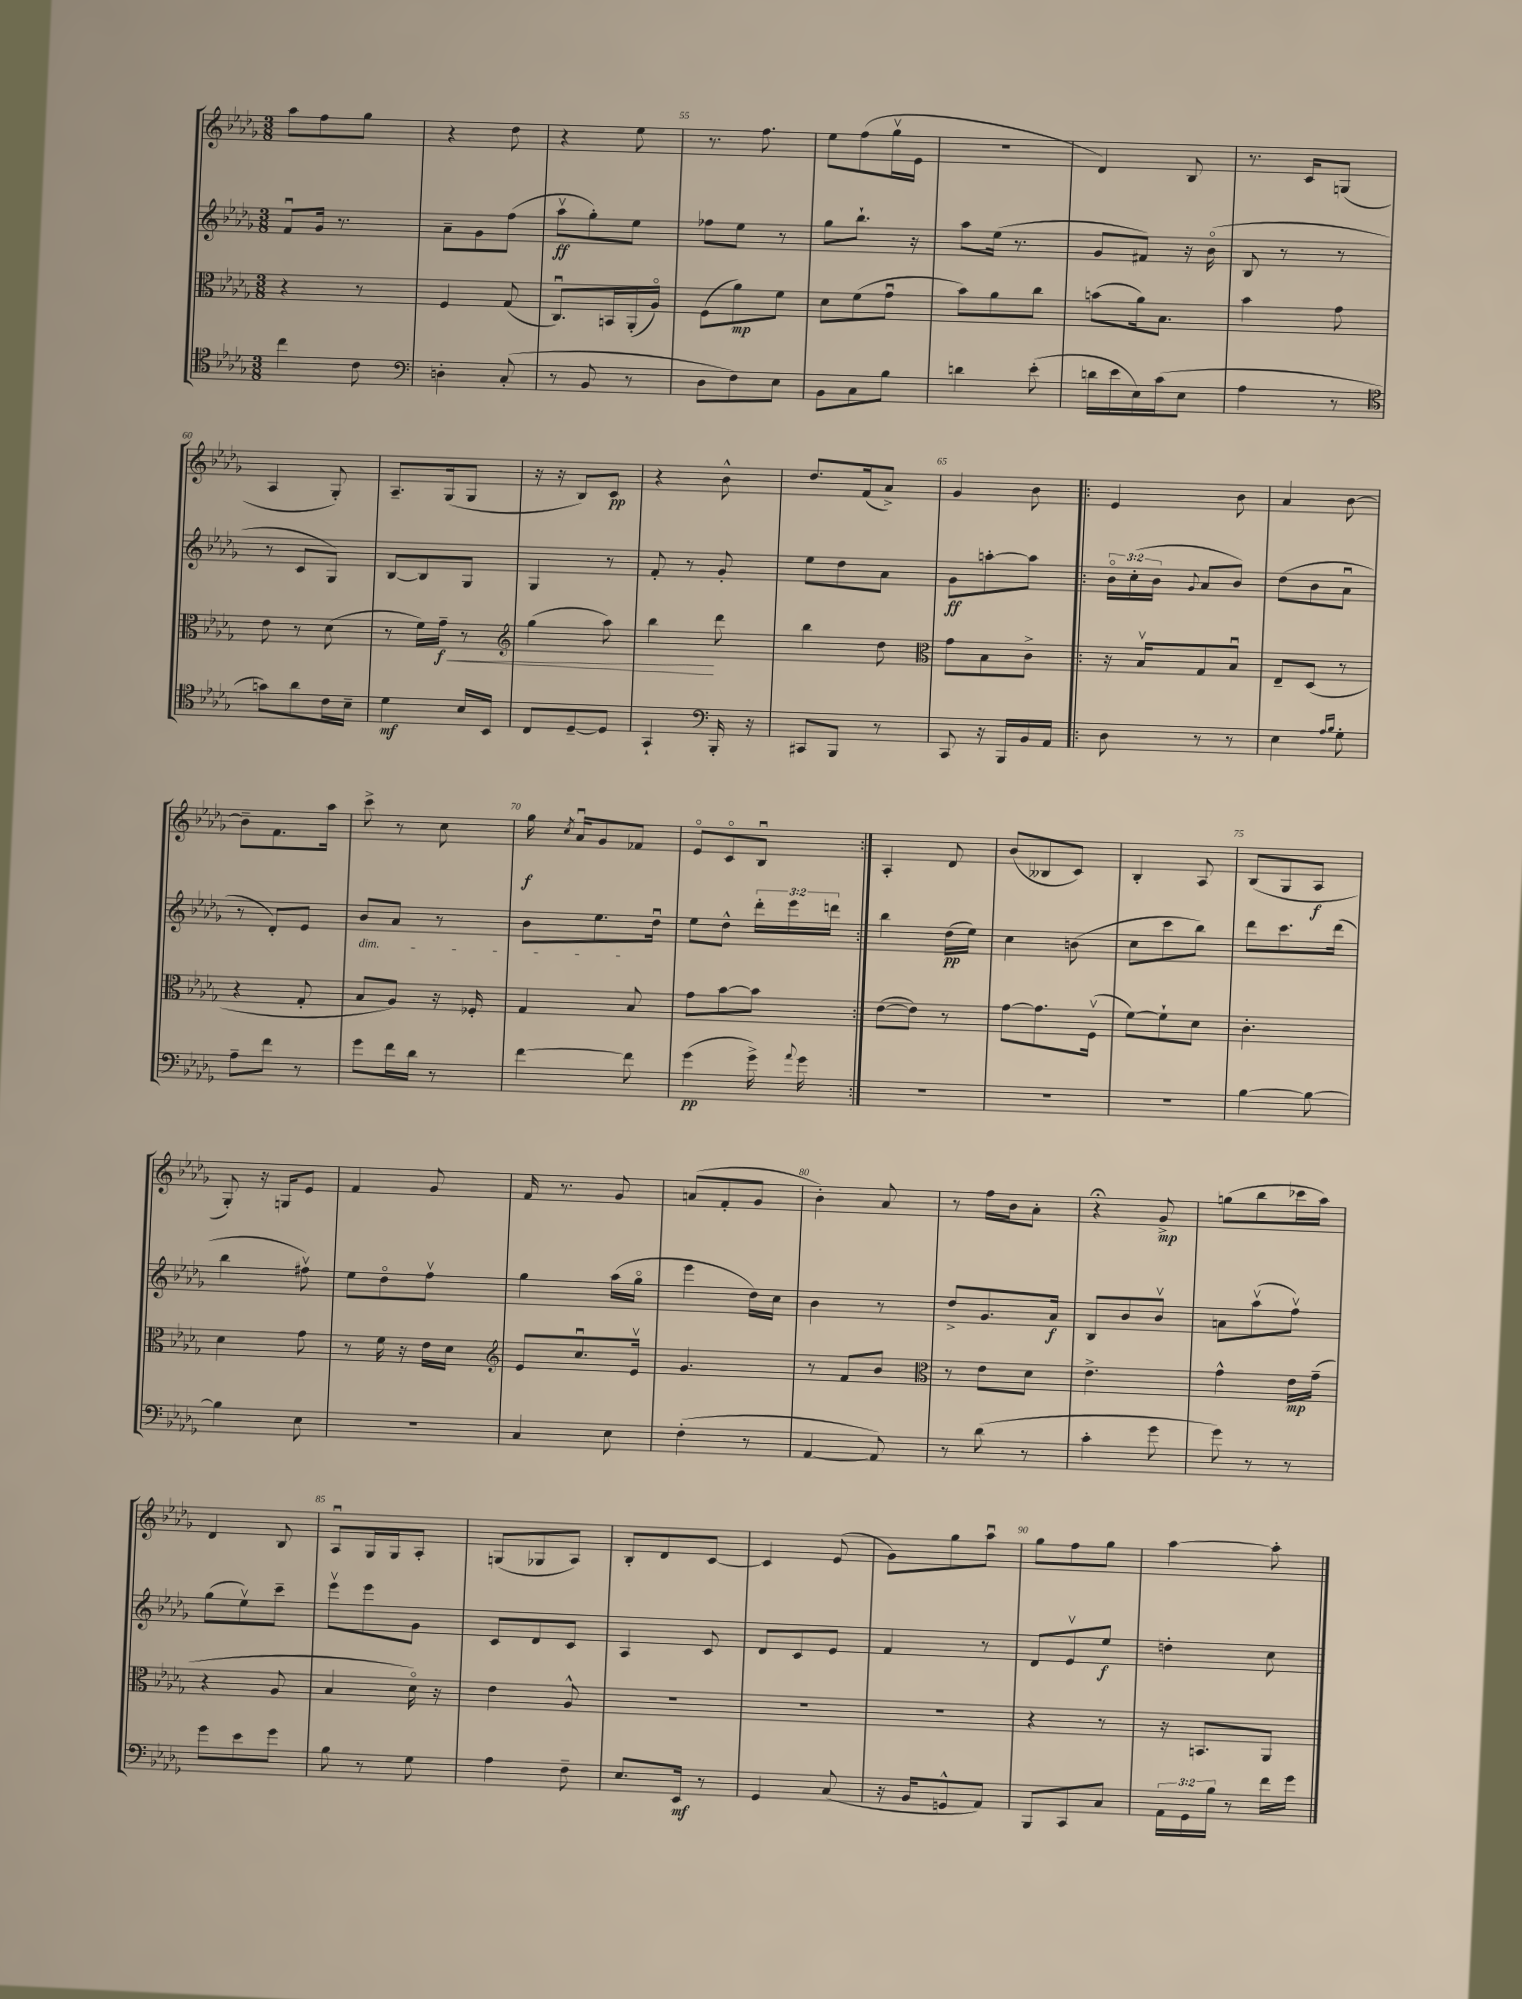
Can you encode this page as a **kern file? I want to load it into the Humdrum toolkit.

**kern	**kern	**kern	**kern
*staff4	*staff3	*staff2	*staff1
*clefC4	*clefC3	*clefG2	*clefG2
*k[b-e-a-d-g-]	*k[b-e-a-d-g-]	*k[b-e-a-d-g-]	*k[b-e-a-d-g-]
*M3/8	*M3/8	*M3/8	*M3/8
4cc\	4r	8fu/L	8aa-\L
.	.	16g-/Jk	8ff\
.	.	8.r	.
8c\	8r	.	8gg-\J
=	=	=	=
*clefF4	*	*	*
4D'\	4F/	8a-~\L	4r
.	.	8g-\	.
(8C'/	(8G-/	(8ff\J	8dd-\
=	=	=	=
8r	8.Cu/L)	8aa-v\L	4r
8BB-/	.	8gg-'\)	.
.	16BB/L	.	.
8r	(16AA-'/	8ee-\J	8ee-\
.	16A-o/JJ)	.	.
=	=	=	=
8D-\L	(8F\L	8ff-\L	8.r
8F\)	8a-\)	8ee-\J	.
.	.	.	8.ff\
8E-\J	8f\J	8r	.
=	=	=	=
8BB-\L	8d-\L	8gg-\L	8ee-\L
8C\	(8f\	8.bb-`\J	(8ff\
8B-\J	8g-u\J	.	16gg-v\L
.	.	16r	16e-\JJ
=	=	=	=
4d\	8b-\L)	8aa-\L	4.r
.	8a-\	(16ee-\Jk	.
.	.	8.r	.
(8e-'\	8cc\J	.	.
=	=	=	=
16d\LL	(8b\L	8g-/L	4d-/)
16e-\	.	.	.
16E-\)	16a-\k)	8f#/J)	.
(16c\J	8.B-\J	.	.
8E-\J	.	16r	8B-/
.	.	(16b-o\	.
=	=	=	=
4A-\	4b-\	8B-/	8.r
.	.	8r	.
.	.	.	16c/LK
8r	8g-\	8r	(8G/J
=	=	=	=
*clefC4	*	*	*
8g\L)	8e-\	8r	4A-/
8a-\	8r	8c/L	.
16c\L	(8d-\	8G-/J)	8G-'/)
16B-~\JJ	.	.	.
=	=	=	=
4d-\	8r	[8B-/L	8.A-~/L
.	16f\LL)	8B-/]	.
.	16g-~\JJ	.	(16G-/k
16B-/LL	8r	8G-/J	8G-/J
16BB-/JJ	.	.	.
=	=	=	=
*	*clefG2	*	*
8C/L	(4gg-\	4G-/	16r
.	.	.	16r
[8D-~/	.	.	8B-/L)
8D-/]J	8aa-\)	8r	8c/J
=	=	=	=
4GG-`/	4bb-\	8f'/	4r
.	.	8r	.
*clefF4	*	*	*
16BBB-'/	8ddd-\	8g-'/	8b-^^\
16r	.	.	.
=	=	=	=
8CC#/L	4bb-\	8ee-\L	8.dd-/L
8BBB-/J	.	8dd-\	.
.	.	.	(16f/k
8r	8dd-\	8a-\J	8a-^/J)
=	=	=	=
*	*clefC3	*	*
8CC/	8g-\L	8g-\L	4g-/
16r	8B-\	[8aa'\	.
16BBB-/LL	.	.	.
16BB-/	8c^\J	8aa\]J	8b-\
16AA-/JJ	.	.	.
=!|:	=!|:	=!|:	=!|:
8D-\	16r	24b-o\LL	4e-/
.	.	(24cc'\	.
.	16B-v/LK	.	.
.	.	24b-\JJ	.
.	.	8qqg-/	.
8r	8G-/	8a-/L	.
8r	8B-u/J	8b-/J)	8b-\
=	=	=	=
4E-\	8E-~/L	(8dd-\L	4a-/
.	(8D-/J	8b-\	.
16qqA-/LL	.	.	.
16qqB-/JJ	.	.	.
8G-'\	8r	8a-u\J	[8b-\
=	=	=	=
8A-~\L	4r	8r	8b-~\]L
8f\J	.	8d-'/L)	8.f\
8r	8G-'/	8e-/J	.
.	.	.	16aa-\Jk
=	=	=	=
8g-\L	8B-/L	8b-/L	8ccc^\
16f\L	8A-/J)	8a-/J	8r
16d-\JJ	.	.	.
8r	16r	8r	8cc\
.	16F-'/	.	.
=	=	=	=
[4f\	4G-/	8b-\L	16gg-\
.	.	.	8qcc/
.	.	.	16a-u/LK
.	.	8.ee-\	8g-/
8f\]	8B-/	.	8f-/J
.	.	16dd-u\Jk	.
=	=	=	=
(4g-\	8g-\L	8ee-\L	8e-o/L
.	[8b-\	8dd-^^\J	8co/
16g-^\)	8b-\]J	24ddd-'\LL	8B-u/J
.	.	24eee-\	.
8qqa-/	.	.	.
16g-\	.	.	.
.	.	24ddd\JJ	.
=:|!	=:|!	=:|!	=:|!
4.r	([8e-\L	4bb-\	4A-'/
.	8e-\]J)	.	.
.	8r	(16dd-\LL	8d-/
.	.	16ee-\JJ)	.
=	=	=	=
4.r	[8g-\L	4cc\	(8b-/L
.	8.g-\]	.	8B--/
.	.	(8b\	8c/J)
.	(16Fv\Jk	.	.
=	=	=	=
4.r	[8f\L)	8cc\L	4B-'/
.	8f`\]	8ccc\	.
.	8d-\J	8bb-\J)	8A-/
=	=	=	=
[4B-\	4.c'\	8ddd-\L	(8B-/L
.	.	8.ccc\	8G-/
8B-\_	.	.	8A-/J
.	.	(16ddd-\Jk	.
=	=	=	=
4B-\]	4d-\	4bb-\	8G-'/)
.	.	.	16r
.	.	.	16G/LK
8E-\	8g-\	8ff#v\)	8e-/J
=	=	=	=
4.r	8r	8ee-\L	4f/
.	16f\	8dd-o\	.
.	16r	.	.
.	16e-\LL	8ffv\J	8g-/
.	16d-\JJ	.	.
=	=	=	=
*	*clefG2	*	*
4C/	8e-/L	4gg-\	16f/
.	.	.	8.r
.	8.ccu/	.	.
8E-\	.	(16aa-\LL	8g-/
.	16e-v/Jk	16gg-o\JJ	.
=	=	=	=
(4F'\	4.g-/	4eee-\	(8a/L
.	.	.	8f'/
8r	.	16dd-\LL)	8g-/J
.	.	16cc\JJ	.
=	=	=	=
[4AA-/	8r	4b-\	4b-'\)
.	8f/L	.	.
8AA-/])	8b-/J	8r	8a-/
=	=	=	=
*	*clefC3	*	*
8r	8r	8dd-^/L	8r
(8d-\	8e-\L	8.g-/	16ff\LL
.	.	.	16b-\J
8r	8d-\J	.	8a-'\J
.	.	16a-/Jk	.
=	=	=	=
4c'\	4.e-^\	8B-/L	4r;
.	.	8b-/	.
8g-\	.	8b-v/J	8g-^/
=	=	=	=
8g-\)	4g-^^\	8a\L	(8gg\L
8r	.	(8aa-v\	8bb-\
8r	16e-\LL	8ffv\J)	16ccc-\L
.	(16g-~\JJ	.	16aa-\JJ)
=	=	=	=
8g-\L	4r	(8gg-\L	4d-/
8e-\	.	8ee-v\)	.
8g-\J	8A-/	8ccc~\J	8B-/
=	=	=	=
8B-\	4B-/	8eee-v\L	8A-u/L
8r	.	8eee-\	16G-/L
.	.	.	16G-/J
8G-\	16d-o\)	8g-\J	8A-'/J
.	16r	.	.
=	=	=	=
4A-\	4e-\	8c/L	(8G/L
.	.	8d-/	8G-/
8F~\	8A-^^/	8c/J	8A-/J)
=	=	=	=
8.E-/L	4.r	4A-/	8B-'/L
.	.	.	8d-/
16EE-/Jk	.	.	.
8r	.	8c/	[8c/J
=	=	=	=
4GG-/	4.r	8d-/L	4c/]
.	.	8c/	.
(8C/	.	8e-/J	(8e-/
=	=	=	=
16r	4.r	4f/	8g-\L)
16BB-/LK	.	.	.
8GG^^/	.	.	8gg-\
8AA-/J)	.	8r	8aa-u\J
=	=	=	=
8BBB-/L	4r	8d-/L	8gg-\L
8CC/	.	8e-v/	8ff\
8C/J	8r	8ee-/J	8gg-\J
=	=	=	=
24AA-\LL	16r	4dd'\	[4aa-\
24GG-\	.	.	.
.	8.BB/L	.	.
24B-\JJ	.	.	.
8r	.	.	.
16f\LL	8AA-/J	8cc\	8aa-'\]
16g-\JJ	.	.	.
==	==	==	==
*-	*-	*-	*-
